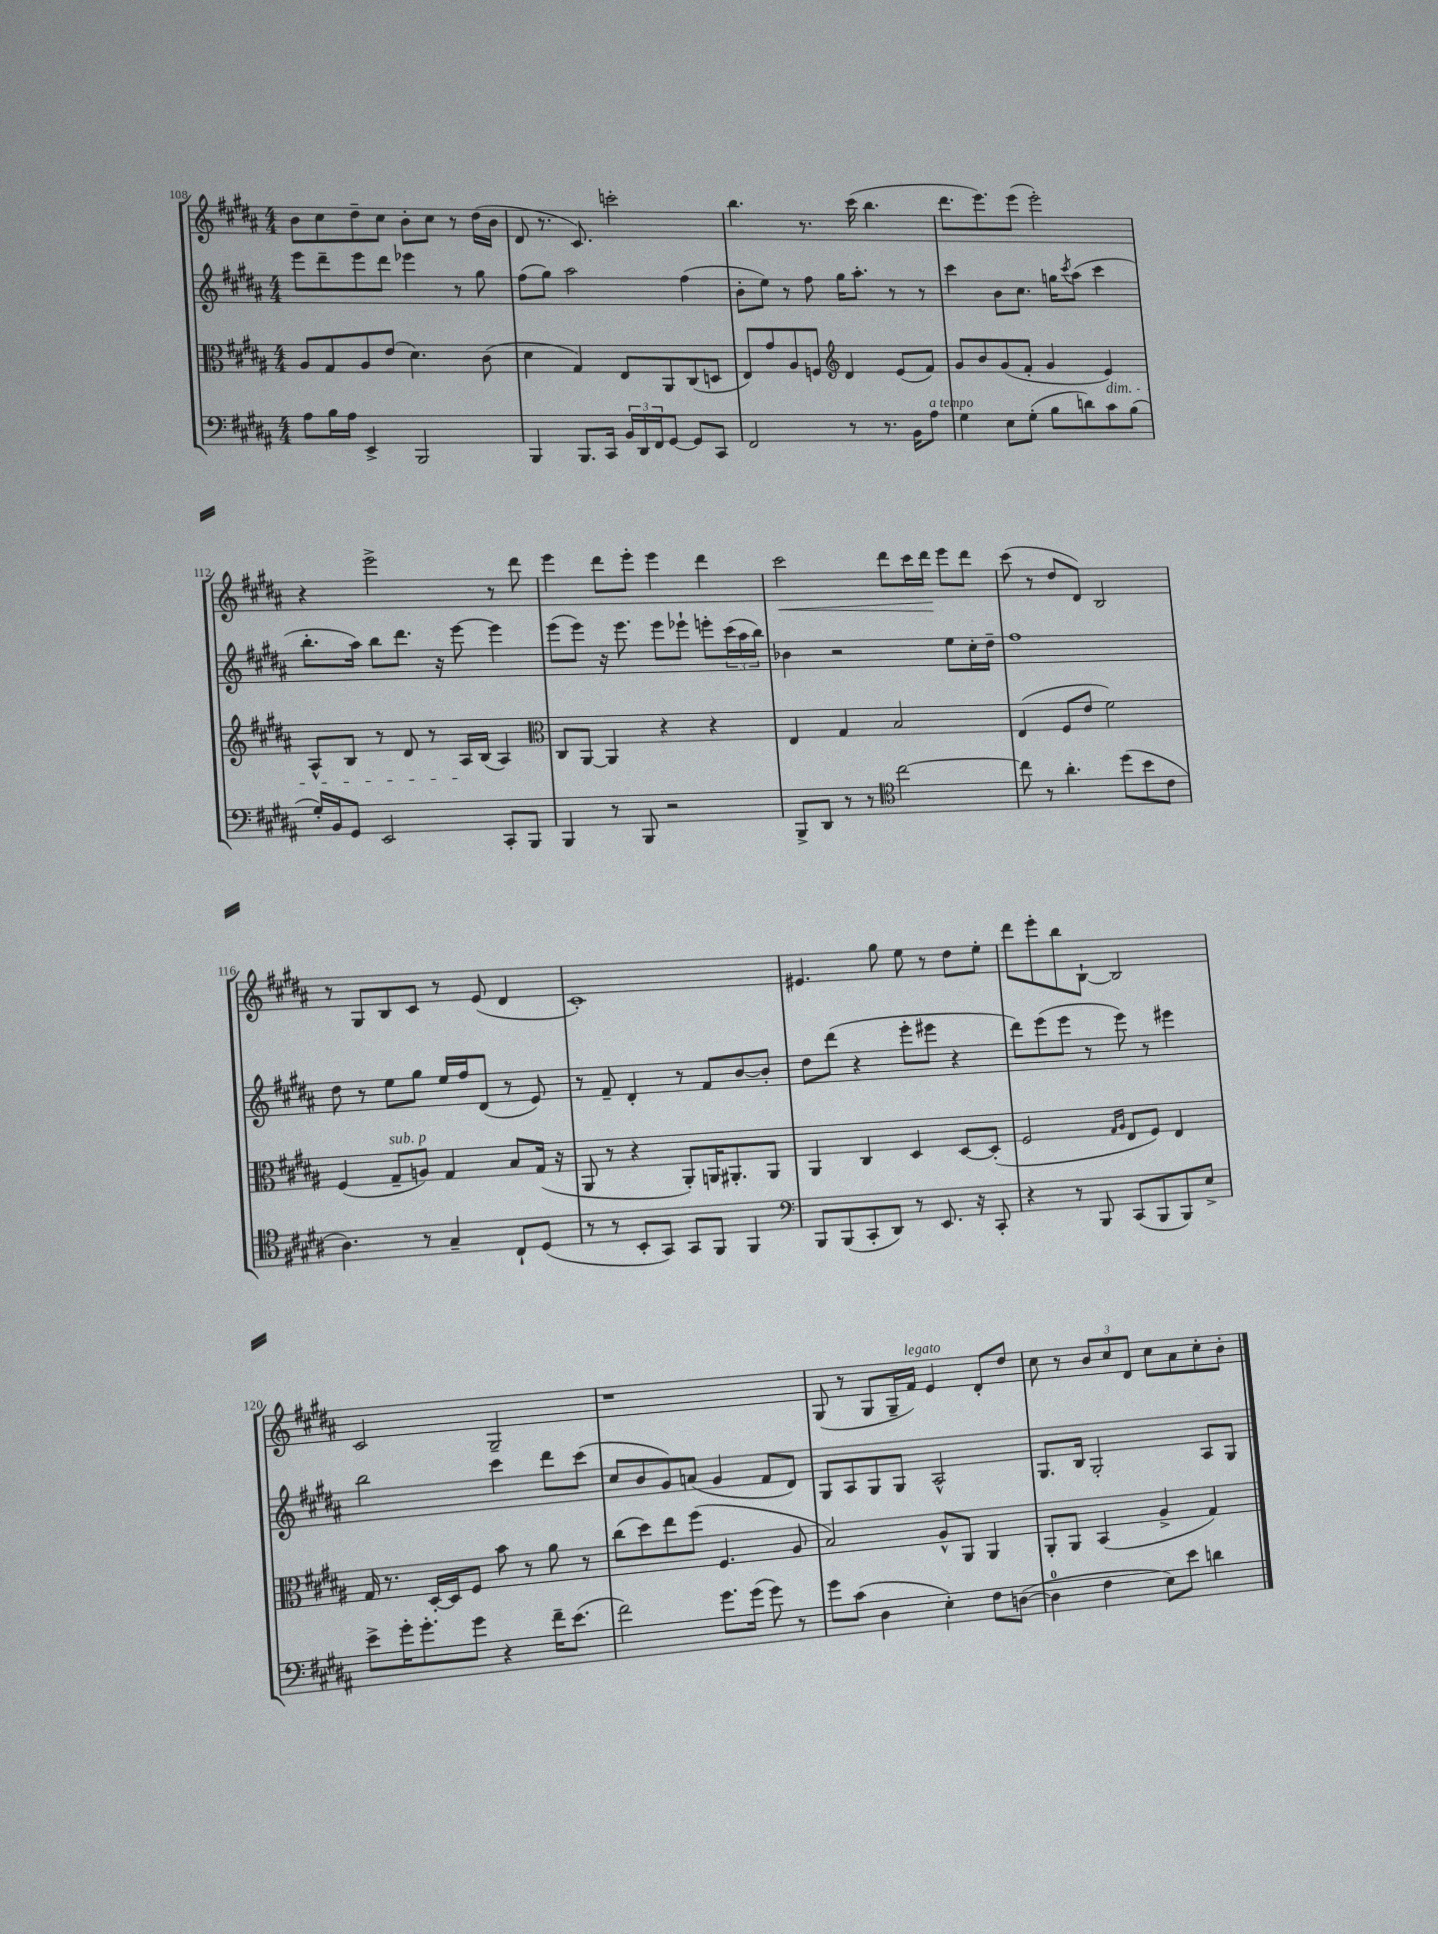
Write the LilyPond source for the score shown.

<<
\new StaffGroup <<
\new Staff = "s0" {
    \clef treble \key b \major \numericTimeSignature \time 4/4
    b'8 cis''8 dis''8-- cis''8 b'8-. cis''8 r8 dis''16( b'16 |
    dis'8 r8. cis'8.) c'''2-. |
    b''4. r8. cis'''16( b''4. |
    dis'''8. e'''8.) e'''8( e'''2-.) |
    r4 e'''2-> r8 dis'''8 |
    e'''4 dis'''8 e'''8-. e'''4 dis'''4 |
    cis'''2\< dis'''8 cis'''16 dis'''16\! e'''8 dis'''8 |
    cis'''8( r8 dis''8 dis'8) b2 |
    r8 gis8 b8 cis'8 r8 e'8( dis'4 |
    cis'1-.) |
    eis'4. gis''8 e''8 r8 dis''8 e''8-. |
    dis'''8 e'''8-. b''8 b8~-! b2 |
    cis'2 gis2-- |
    r1 |
    gis8( r8 gis8 gis16-- fis'16^\markup { \italic "legato" }) e'4 dis'8-. dis''8 |
    cis''8 r8 \tuplet 3/2 { b'8 cis''8 dis'8 } cis''8 ais'8 cis''8-. b'8-. \bar "|." |
}
\new Staff = "s1" {
    \clef treble \key b \major \numericTimeSignature \time 4/4
    e'''8 dis'''8-- e'''8 dis'''8 ees'''4 r8 gis''8 |
    fis''8( gis''8) ais''2 fis''4( |
    b'8-. e''8) r8 fis''8 gis''16 ais''8.-. r8 r8 |
    cis'''4 b'8 cis''8. g''16 \acciaccatura { cis'''8 } ais''8( cis'''4 |
    b''8.-. ais''16) b''8 dis'''8. r16 e'''8~ e'''4 |
    e'''8( e'''8) r16 e'''8. e'''8 ees'''8-! e'''8-. \tuplet 3/2 { cis'''16( ais''16 b''16) } |
    bes'4 r2 e''8 cis''16-. dis''16-- |
    fis''1 |
    dis''8 r8 e''8 gis''8 e''16 fis''16 dis'8( r8 e'8) |
    r8 fis'8-- dis'4-. r8 fis'8 b'8~ b'8-. |
    dis''8 dis'''8( r4 e'''8-. eis'''8 r4 |
    dis'''8) e'''8( e'''8 r8 e'''8) r8 eis'''4 |
    b''2 cis'''4 dis'''8 cis'''8( |
    cis''8 b'8 gis'8) a'8( gis'4 fis'8 dis'8) |
    gis8 ais8 gis8 gis8 ais2-^ |
    gis8. b16 gis2-. ais8 gis8 \bar "|." |
}
\new Staff = "s2" {
    \clef alto \key b \major \numericTimeSignature \time 4/4
    ais8 gis8 ais8 e'8( dis'4.) cis'8( |
    dis'4 gis4) e8 ais,8 cis8( d8 |
    e8) gis'8 ais8 f8 \clef treble dis'4 e'8( fis'8) |
    gis'8 b'8 gis'8( fis'8-. gis'4 e'4\dim) |
    ais8-^ b8 r8 dis'8 r8 ais16\! b16( ais4) |
    \clef alto cis8 ais,8~ ais,4 r4 r4 |
    e4 gis4 b2 |
    e4( fis8 e'8 fis'2) |
    fis4( gis8--^\markup { \italic "sub. p" } a8) gis4 b8 gis16( r16 |
    ais,8 r8 r4 ais,8-.) a,16 ais,8.-. ais,8 |
    ais,4 cis4 dis4 dis8~ dis8-.( |
    fis2 \grace { gis16 ais16 } e8 fis8) e4 |
    gis16 r8. dis16~-. dis16 fis8 b'8 r8 ais'8 r8 |
    cis''8( dis''8) e''8 fis''8( fis4. ais8 |
    b2) ais8-^ ais,8 ais,4 |
    ais,8-. ais,8 b,4( ais4-> gis4) \bar "|." |
}
\new Staff = "s3" {
    \clef bass \key b \major \numericTimeSignature \time 4/4
    ais8 b16 ais16 e,4-> b,,2 |
    b,,4 b,,8. cis,16 \tuplet 3/2 { b,16 dis,16 fis,16 } gis,8~ gis,8 cis,8 |
    fis,2 r8 r8. b,16 ais8^\markup { \italic "a tempo" } |
    gis4 e8 gis8-.( b8 d'8) cis'8 b8( |
    gis16-.) b,16 gis,8 e,2 cis,8-. b,,8 |
    b,,4 r8 b,,8 r2 |
    b,,8-> dis,8 r8 r8 \clef tenor cis''2~ |
    cis''8 r8 ais'4.-. dis''8( b'8 cis'8 |
    ais4.) r8 gis4-- cis8-! dis8( |
    r8 r8 b,8-. gis,8) gis,8 fis,8 fis,4 |
    \clef bass b,,8 b,,8( cis,8-. dis,8) r8 e,8. r16 cis,8-. |
    r4 r8 b,,8 cis,8( b,,8 b,,8) e8-> |
    e'8-> gis'16-. gis'8.-. gis'8 r4 fis'16-- e'8.( |
    fis'2) gis'8. gis'16( gis'8) r8 |
    gis'8 cis'8( dis4 e4-.) fis8 d8~( |
    d4-0 fis4 e8) e'8 d'4 \bar "|." |
}
>>
>>
\layout { \context { \Score currentBarNumber = #108 } }
